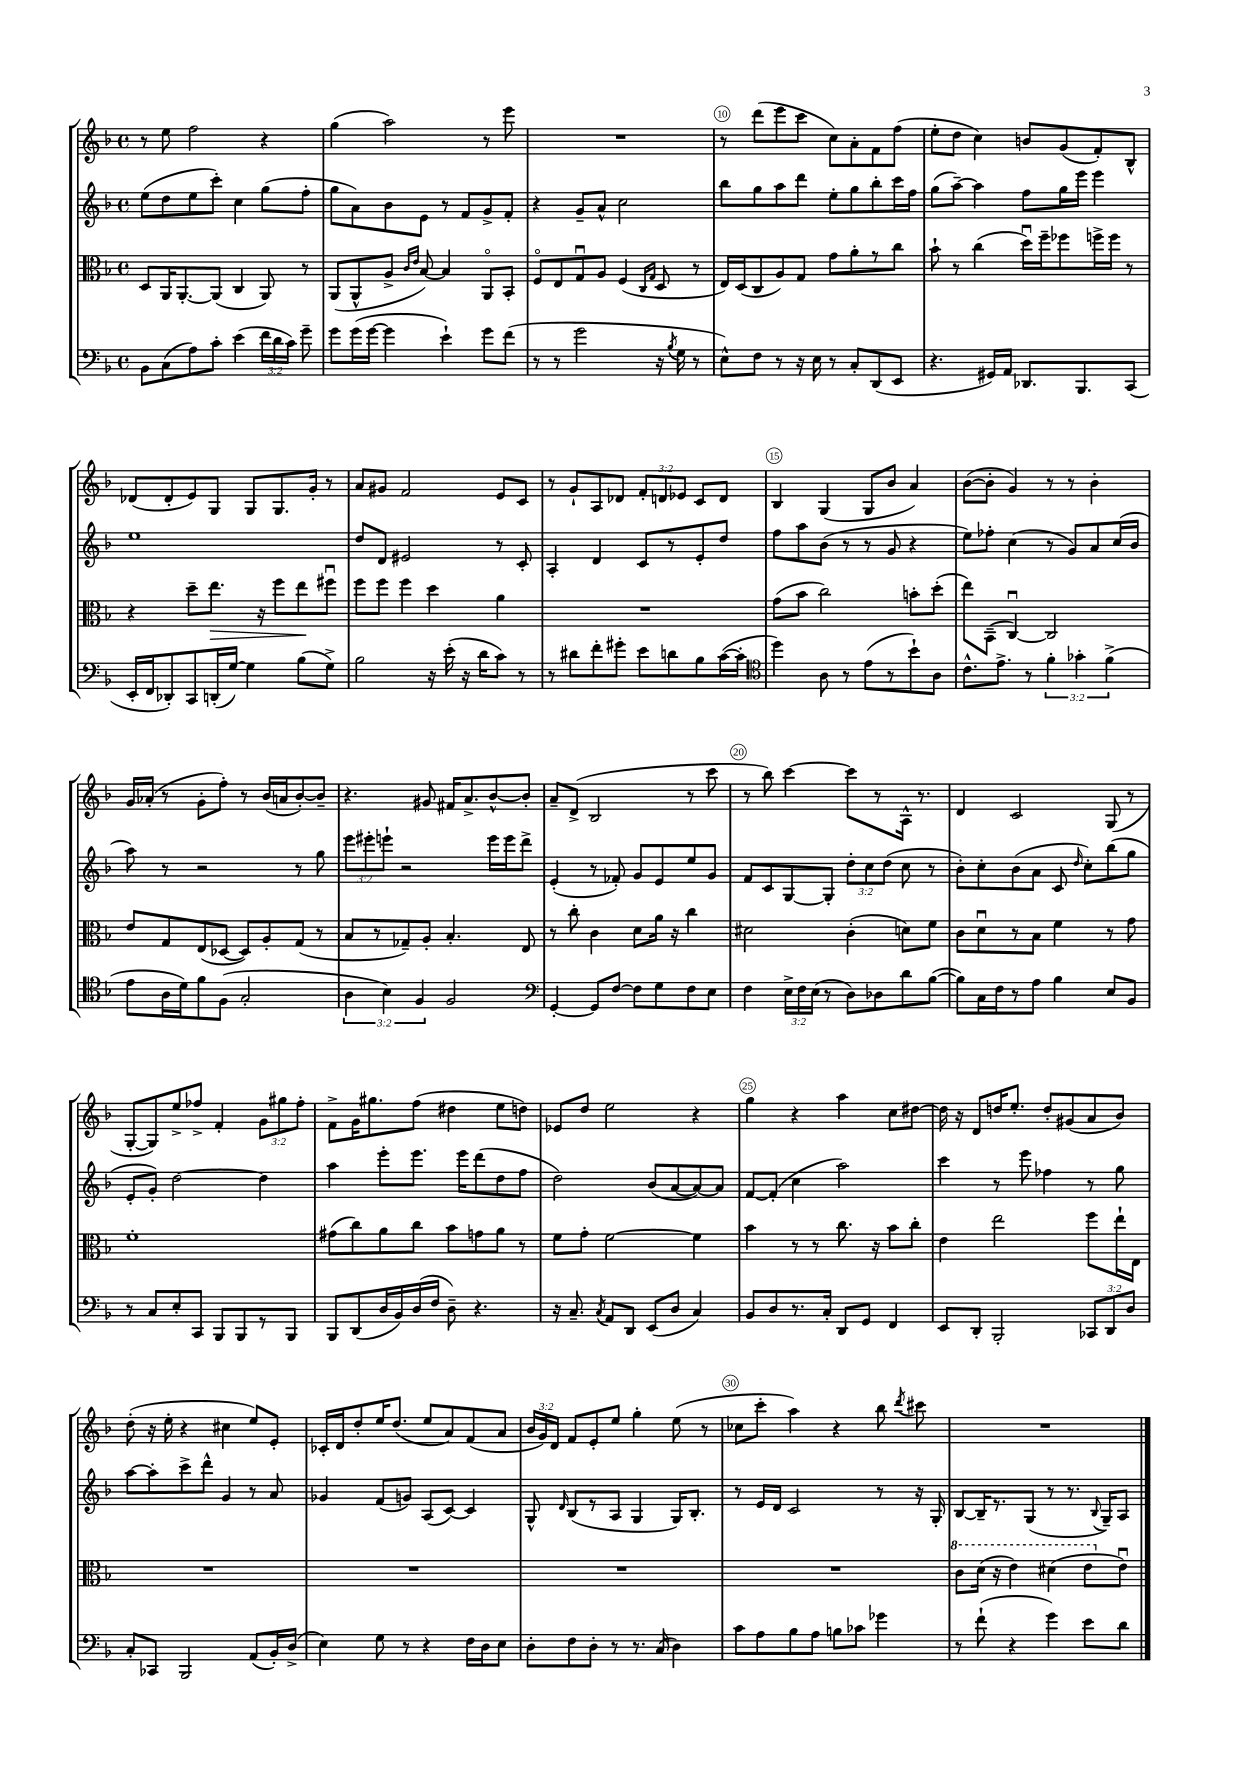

**kern	**kern	**kern	**kern
*staff4	*staff3	*staff2	*staff1
*clefF4	*clefC3	*clefG2	*clefG2
*k[b-]	*k[b-]	*k[b-]	*k[b-]
*M4/4	*M4/4	*M4/4	*M4/4
*met(c)	*met(c)	*met(c)	*met(c)
8BB-\L	8D/L	(8ee\L	8r
(8C\	16AA/K	8dd\	8ee\
.	[8.AA'/	.	.
8A\)	.	8ee\	2ff\
8c'\J	(8AA/]J	8ccc'\J)	.
(4e\	4C/	4cc\	.
24f\LL	8AA/)	(8gg\L	4r
24d\	.	.	.
24c\JJ)	.	.	.
8g~\	8r	8ff'\J	.
=	=	=	=
8g\L	(8AA/L	8gg\L	(4gg\
(16g\L	8AA^^/	8a\)	.
[16g\JJ	.	.	.
4g\]	8A^/J	8b-\	2aa\)
.	16qqc/LL	.	.
.	16qqe/JJ	.	.
.	[8B-/)	8e\J	.
4e`\)	4B-/]	8r	.
.	.	8f/L	.
8g\L	8AAo/L	8g^/	8r
(8f\J	8BB-'/J	8f'/J	8eee\
=	=	=	=
8r	8Fo/L	4r	1r
8r	8E/	.	.
2g\	8Gu/	8g~/L	.
.	8A/J	8a^^/J	.
.	(4F/	2cc\	.
.	16qqC/LL	.	.
.	16qqG/JJ	.	.
16r	8D/	.	.
8qB-/	.	.	.
16G\	.	.	.
8r	8r	.	.
=	=	=	=
8E^^\L)	16E/LL)	8bb-\L	8r
.	(16D/J	.	.
8F\J	8C/	8gg\	(8ddd\L
8r	8A/)	8aa\	8eee\
16r	8G/J	8ddd\J	8ccc\J
16E\	.	.	.
8r	8g\L	8ee'\L	8cc\L)
8C'/L	8a'\	8gg\	8a'\
(8DD/	8r	8bb-'\	8f\
8EE/J	8cc\J	16ccc\L	(8ff\J
.	.	16ff\JJ	.
=	=	=	=
4.r	8b-`\	(8gg\L	8ee'\L
.	8r	[8aa~\J)	8dd\J
.	(4cc\	4aa\]	4cc\)
16GG#/LL)	.	.	.
16AA/JJ	.	.	.
8.DD-/L	16ddu\LL)	8ff\L	8b/L
.	16ff~\J	.	.
.	8ff-\	16gg\L	(8g/
8.BBB-/	.	16eee\JJ	.
.	16ff^\L	4eee\	8f'/)
.	16ff\JJ	.	.
(8CC/J	8r	.	8B-^^/J
=	=	=	=
16EE'/LL	4r	1ee	(8d-/L
16FF/J	.	.	.
8DD-'/)	.	.	8d-'/
8CC/	8dd~\L	.	8e/)
(16DD'/L	8.ee\J	.	8G/J
[16G/JJ)	.	.	.
4G\]	.	.	8G/L
.	16r	.	.
.	8ff\L	.	8.G/
(8B-\L	8ee\	.	.
.	.	.	16g'/Jk
8G^\J)	8ff#u\J	.	8r
=	=	=	=
2B-\	8ff\L	8dd/L	8a/L
.	8ff\J	8d/J	8g#/J
.	4ff\	2e#/	2f/
16r	4dd\	.	.
(16e'\	.	.	.
16r	.	.	.
16d\LK	.	.	.
8c\J)	4a\	8r	8e/L
8r	.	8c'/	8c/J
=	=	=	=
8r	1r	4A'/	8r
8d#\L	.	.	8g`/L
8f'\	.	4d/	8A/
8g#'\J	.	.	8d-/J
8e\L	.	8c/L	12f'/L
.	.	.	12d/
8d\	.	8r	.
.	.	.	12e-/J
8B-\	.	8e'/	8c/L
([16c\L	.	8dd/J	8d/J
16c'\]JJ	.	.	.
=	=	=	=
*clefC4	*	*	*
4dd\)	(8g\L	8ff\L	4B-/
.	8b-\J	8aa\	.
8A\	2cc\)	(8b-\J	(4G/
8r	.	8r	.
(8e\L	.	8r	8G/L
8r	.	8g/	8b-/J
8b-`\)	8b'\L	4r	4a/)
8A\J	(8dd'\J	.	.
=	=	=	=
8.c^^\L	8ee\L)	8ee\L)	([8b-\L
.	(8BB-~\J	8ff-'\J	8b-'\]J
8.e^\J	.	.	.
.	[4Cu/)	(4cc\	4g/)
8r	.	.	.
6f'\	2C/]	8r	8r
.	.	8g/L)	8r
6g-'\	.	.	.
.	.	8a/	4b-'\
(6f^\	.	.	.
.	.	(16cc/L	.
.	.	16b-/JJ	.
=	=	=	=
8e\L	8e/L	8aa\)	16g/LL
.	.	.	(16a-'/JJ
16A\L	8G/	8r	8r
16d\J)	.	.	.
8f\	(8E/	2r	8g'\L
(8F\J	[8D-/J	.	8ff'\J)
2G'/	8D-/]L)	.	8r
.	8A'/	.	(16b-/LL
.	.	.	16a/J
.	(8G/J	8r	[8b-'/)
.	8r	8gg\	8b-~/]J
=	=	=	=
6A\	8B-/L	12eee\L	4.r
.	.	12eee#'\	.
.	8r	.	.
6B-\)	.	12eee`\J	.
.	8G-~/)	2r	.
6F/	.	.	.
.	8A'/J	.	8g#/
2F/	4.B-'/	.	16f#/LK
.	.	.	8.a^/
.	.	16eee\LL	[8b-^^/
.	.	16eee\J	.
.	8E/	8ddd^\J	8b-'/]J
=	=	=	=
*clefF4	*	*	*
[4GG'/	8r	(4e'/	8a~/L
.	8cc'\	.	(8d^/J
8GG/]L	4c\	8r	2B-/
[8F/J	.	8f-'/)	.
8F\]L	8d\L	8g/L	.
8G\	16a\Jk	8e/	.
.	16r	.	.
8F\	4cc\	8ee/	8r
8E\J	.	8g/J	8ccc\
=	=	=	=
4F\	2d#\	8f/L	8r
.	.	8c/	8bb-\)
24E^\LL	.	[8G/	[4ccc\
24F\	.	.	.
(24E\JJ	.	.	.
8r	.	8G'/]J	.
8D\L)	(4c'\	12dd'\L	8ccc\]L
.	.	12cc\	.
8D-\	.	.	8r
.	.	(12dd\J	.
8d\	8d\L)	8cc\	16A^^\Jk
.	.	.	8.r
([8B-\J	8f\J	8r	.
=	=	=	=
8B-\]L)	8c\L	8b-'\L)	4d/
16C\L	8du\	8cc'\	.
16F\J	.	.	.
8r	8r	(8b-\	2c/
8A\J	8B-\J	8a\J	.
4B-\	4f\	8c/	.
.	.	16qqdd/	.
.	.	8cc'\L)	.
8E/L	8r	(8bb-\	(8G/
8BB-/J	8g\	8gg\J	8r
=	=	=	=
8r	1f'	8e'/L	[8G'/L
8C/L	.	8g'/J)	8G/])
8E'/	.	[2dd\	8ee^/
8CC/J	.	.	8ff-^/J
8BBB-/L	.	.	4f'/
8BBB-/	.	.	.
8r	.	4dd\]	12g\L
.	.	.	12gg#\
8BBB-/J	.	.	.
.	.	.	12ff-'\J
=	=	=	=
8BBB-/L	(8g#\L	4aa\	8f^\L
(8DD/	8cc\)	.	16g\K
.	.	.	8.gg#\
16D/L	8a\	8eee'\L	.
16BB-/)	.	.	.
(16D/	8cc\J	8.eee\J	(8ff\J
16F/JJ	.	.	.
8D~\)	8b-\L	.	4dd#\
.	.	16eee\LK	.
4.r	8g\	(8ddd\	.
.	8a\J	8dd\	8ee\L
.	8r	8ff\J	8dd\J)
=	=	=	=
16r	8f\L	2dd\)	8e-/L
8.C~/	.	.	.
.	8g'\J	.	8dd/J
8qC/	.	.	.
8AA/L	[2f\	.	2ee\
8DD/J	.	.	.
(8EE/L	.	(8b-/L	.
8D/J	.	[8a/	.
4C/)	4f\]	8a/_)	4r
.	.	8a/]J	.
=	=	=	=
8BB-/L	4b-\	[8f/L	4gg\
8D/	.	(8f'/]J	.
8.r	8r	4cc\	4r
.	8r	.	.
16C'/Jk	.	.	.
8DD/L	8.cc\	2aa\)	4aa\
8GG/J	.	.	.
.	16r	.	.
4FF/	8b-\L	.	8cc\L
.	8cc'\J	.	[8dd#\J
=	=	=	=
8EE/L	4e\	4ccc\	16dd#\]
.	.	.	16r
8DD'/J	.	.	8d/L
2BBB-'/	2ee\	8r	16dd/K
.	.	.	8.ee'/J
.	.	8eee\	.
.	.	4ff-\	8dd'/L
.	.	.	(8g#/
12CC-/L	8ff\L	8r	8a/
12DD/	.	.	.
.	16ee`\L	8gg\	8b-/J)
12D/J	.	.	.
.	16E\JJ	.	.
=	=	=	=
8C'/L	1r	[8aa\L	(8dd'\
8CC-/J	.	8aa'\]	16r
.	.	.	16ee'\
2BBB-/	.	8ccc^\	4r
.	.	8ddd^^\J	.
.	.	4g/	4cc#\
(8AA/L	.	8r	8ee/L)
16BB-'/L)	.	8a/	8e'/J
(16D^/JJ	.	.	.
=	=	=	=
4E\)	1r	4g-/	16c-'/LL
.	.	.	16d/J
.	.	.	8dd'/
8G\	.	(8f/L	16ee/K
.	.	.	(8.dd/J
8r	.	8g/J)	.
4r	.	(8A/L	8ee/L
.	.	[8c/J)	8a/)
16F\LL	.	4c/]	(8f/
16D\J	.	.	.
8E\J	.	.	8a/J
=	=	=	=
8D'\L	1r	8G^^/	24b-/LL
.	.	.	24g/)
.	.	.	24d/JJ
.	.	16qqd/	.
8F\	.	(8B-/L	8f/L
8D'\J	.	8r	8e'/
8r	.	8A/J	8ee/J
8.r	.	4G/	4gg'\
(16C/	.	.	.
4D\)	.	16G/LK)	(8ee\
.	.	8.B-'/J	.
.	.	.	8r
=	=	=	=
8c\L	1r	8r	8cc-\L
8A\	.	16e/LL	8ccc'\J
.	.	16d/JJ	.
8B-\	.	2c/	4aa\)
8A\J	.	.	.
8B\L	.	.	4r
8c-\J	.	.	.
4g-\	.	8r	8bb-\
.	.	.	8qddd/
.	.	16r	8ccc#\
.	.	16G'/	.
=	=	=	=
8r	8cc\L	[8B-/L	1r
(8f`\	(16dd\Jk	16B-~/]K	.
.	16r	8.r	.
4r	4ee\)	.	.
.	.	(8G/J	.
4g\)	(4dd#\	8r	.
.	.	8.r	.
8e\L	8ee\L	.	.
.	.	8qqB-/	.
.	.	16G~/LK)	.
8d\J	8eu\J)	8A/J	.
==	==	==	==
*-	*-	*-	*-
